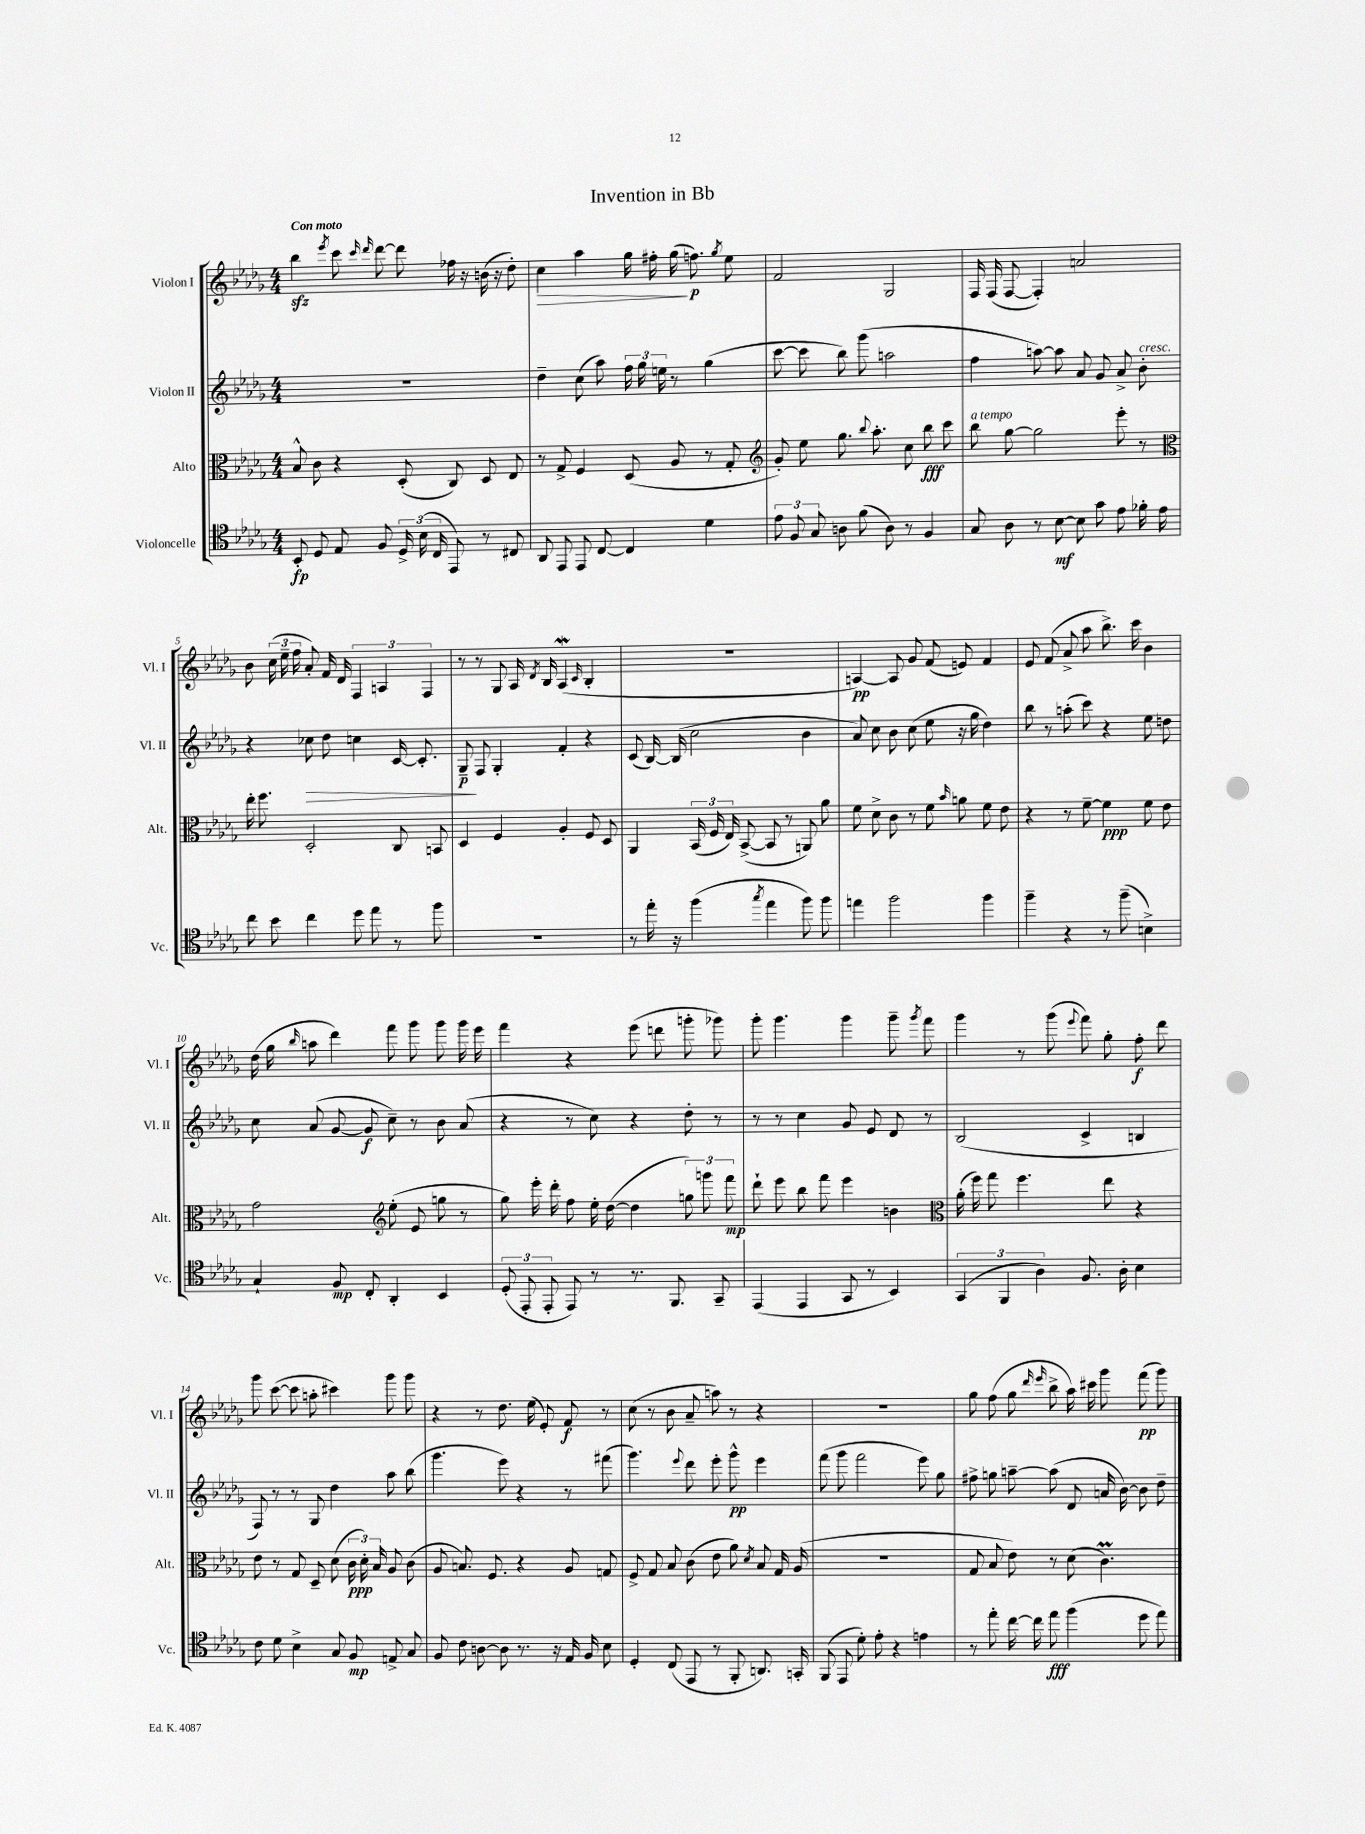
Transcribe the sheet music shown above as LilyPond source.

\header { title = "Invention in Bb" }
<<
\new StaffGroup <<
\new Staff = "s0" \with { instrumentName = "Violon I" shortInstrumentName = "Vl. I" } {
    \clef treble \key des \major \numericTimeSignature \time 4/4 \tempo "Con moto"
    \autoBeamOff bes''4\sfz \acciaccatura { ees'''8 } c'''8 \grace { c'''16 des'''16 } des'''8~ des'''8 fes''16 r16 b'16( r16 des''8-.) |
    c''4\> aes''4 ges''16 fis''16-. ges''16\!( f''8.\p) \acciaccatura { ges''8 } ees''8 |
    f'2 ges2 |
    f16 f16( f8~ f4-.) a'2 |
    bes'8 \tuplet 3/2 { c''16( ees''16-- f''16 } aes'8-.) f'16 des'16 \tuplet 3/2 { f4 a4 f4 } |
    r8 r8 ges8 aes16 \acciaccatura { des'8 } bes16 aes4\mordent( \grace { c'16 } bes4-. |
    R1 |
    a4~\pp) a8 ges'8 f'8( e'8) f'4 |
    ees'8 f'8( aes'8-> aes''8 bes''8.->) c'''16 bes'4 |
    des''16( ges''16 \grace { bes''16 } a''8 des'''4) f'''8 ges'''8 ges'''8 ges'''16 ees'''16 |
    f'''4 r4 ees'''8( d'''8 g'''8-. ges'''8) |
    ges'''8-. ges'''4. ges'''4 ges'''8-- \acciaccatura { ges'''8 } f'''8 |
    ges'''4 r8 ges'''8( \appoggiatura { ees'''8 } f'''8) ges''8-. f''8-.\f des'''8 |
    ges'''8 c'''8~( c'''8 a''8-. cis'''4) ges'''8 ges'''8 |
    r4 r8 des''8. ees''16( ees'8-.) f'8\f r8 |
    c''8( r8 bes'8 aes'8-- a''8) r8 r4 |
    R1 |
    ges''8 f''8( ges''8 \grace { des'''16 ees'''16 } bes''8-> aes''16) cis'''16 ges'''8 f'''8\pp( ges'''8) \bar "|." |
}
\new Staff = "s1" \with { instrumentName = "Violon II" shortInstrumentName = "Vl. II" } {
    \clef treble \key des \major \numericTimeSignature \time 4/4
    \autoBeamOff R1 |
    des''4-- c''8( aes''8) \tuplet 3/2 { f''16 ges''16 e''16 } r8 ges''4( |
    c'''8~ c'''8 bes''8) ges'''8( a''2 |
    f''4 a''8~) a''8 aes'8 ges'8 aes'8-> bes'8-.^\markup { \italic "cresc." } |
    r4 ces''8\> des''8 c''4 c'16~ c'8.-. |
    ges8--\p\! f8 ges4-. f'4-. r4 |
    c'8( bes16~) bes16( c''2 bes'4 |
    aes'8) c''8 bes'8 c''8( ees''8 r16 ges''16 des''4) |
    bes''8 r8 a''8-.( c'''8) r4 ees''8 d''8 |
    c''8 aes'8( ges'8~ ges'8\f c''8--) r8 bes'8 aes'8( |
    r4 r8 c''8) r4 des''8-. r8 |
    r8 r8 c''4 ges'8 ees'8 des'8 r8 |
    bes2( c'4-> b4 |
    f8) r8 r8 ges8 des''4 aes''8 bes''8( |
    ges'''4. ees'''8) r4 r8 fis'''8( |
    ges'''4.) \appoggiatura { ees'''8 } des'''8 ees'''8-. ges'''8-^\pp ees'''4 |
    f'''8( ges'''8 f'''2 ees'''8) ges''8 |
    fis''8-> g''8 a''8~-- a''8( des'8 a'16 bes'16~) bes'8 des''8-- \bar "|." |
}
\new Staff = "s2" \with { instrumentName = "Alto" shortInstrumentName = "Alt." } {
    \clef alto \key des \major \numericTimeSignature \time 4/4
    \autoBeamOff bes8-^ c'8 r4 des8-.( c8) des8 ees8 |
    r8 ges8-> f4 des8( aes8 r8 ges8-. |
    \clef treble ges'8-.) ees''8 ges''8. \appoggiatura { bes''8 } aes''8.-. c''8 bes''8\fff c'''8 |
    bes''8^\markup { \italic "a tempo" } ges''8~ ges''2 ees'''8-. r8 |
    \clef alto ees''16-. f''8. des2-. c8 b,8 |
    des4 f4 aes4-. f8 des8 |
    aes,4 \tuplet 3/2 { bes,16( f16 ees16) } bes,8~->( bes,8 r8 a,8) aes'8 |
    f'8 des'8-> c'8 r8 f'8 \grace { bes'16 } a'8 f'8 ees'8 |
    r4 r8 f'8~-- f'4\ppp f'8 ees'8 |
    ges'2 \clef treble ees''8-.( ees'8 g''8 r8 |
    ges''8) ees'''16-. des'''16-. f''8 ees''16-. des''16~( des''4 \tuplet 3/2 { g''8) g'''8 f'''8\mp } |
    des'''8-! ees'''8 bes''8 f'''8 ees'''4 b'4 |
    \clef alto aes'16-.( f''16) ges''8 f''4. ees''8 r4 |
    ees'8 r8 ges8 des8-- des'8( \tuplet 3/2 { c'16\ppp des'16-.) bes16 } aes8 c'8( |
    aes8 b8.) f8. r4 aes8 g8 |
    f8-> ges8 bes8 c'8( ees'8 aes'8) \acciaccatura { des'8 } bes8 ges16 aes16( |
    R1 |
    ges8 bes8 ees'8) r8 des'8( c'4.\prall) \bar "|." |
}
\new Staff = "s3" \with { instrumentName = "Violoncelle" shortInstrumentName = "Vc." } {
    \clef tenor \key des \major \numericTimeSignature \time 4/4
    \autoBeamOff bes,8-.\fp des8 ees8 f8 \tuplet 3/2 { des16-> bes16( c16 } ees,8) r8 cis8 |
    aes,8 ees,8 ees,8 c8~ c4 des'4 |
    \tuplet 3/2 { ees'8 f8 ges8 } a8 f'8( a8) r8 f4 |
    ges8 aes8 r8 bes8~\mf bes8 ges'8 ees'8 fes'16-. ees'16 |
    c''8 bes'8 c''4 des''8 ees''8 r8 f''8 |
    R1 |
    r8 ees''16-. r16 f''4( \acciaccatura { ges''8 } ees''4 f''8) f''8 |
    e''4 f''2 f''4 |
    f''4-- r4 r8 f''8--( b4->) |
    ges4-! f8\mp c8-. aes,4-. bes,4 |
    \tuplet 3/2 { des8-.( ees,8-. ees,8-. } ees,8) r8 r8. f,8. ges,8-- |
    ees,4( ees,4 ges,8 r8 bes,4) |
    \tuplet 3/2 { ges,4( f,4 aes4) } f8. aes16-. bes4 |
    c'8 des'8 bes4-> ges8 f8\mp e8-> ges8 |
    f8 c'8 a8~ a8 r8. r16 ees16 f16 bes8 |
    des4-. c8( ees,8 r8 f,8-. a,8.) g,16-. |
    f,8( ees,8 des'8-.) ees'8-. r4 e'4 |
    r8 ees''8-. c''16~ c''16 ees''8\fff f''4( des''8 ees''8) \bar "|." |
}
>>
>>
